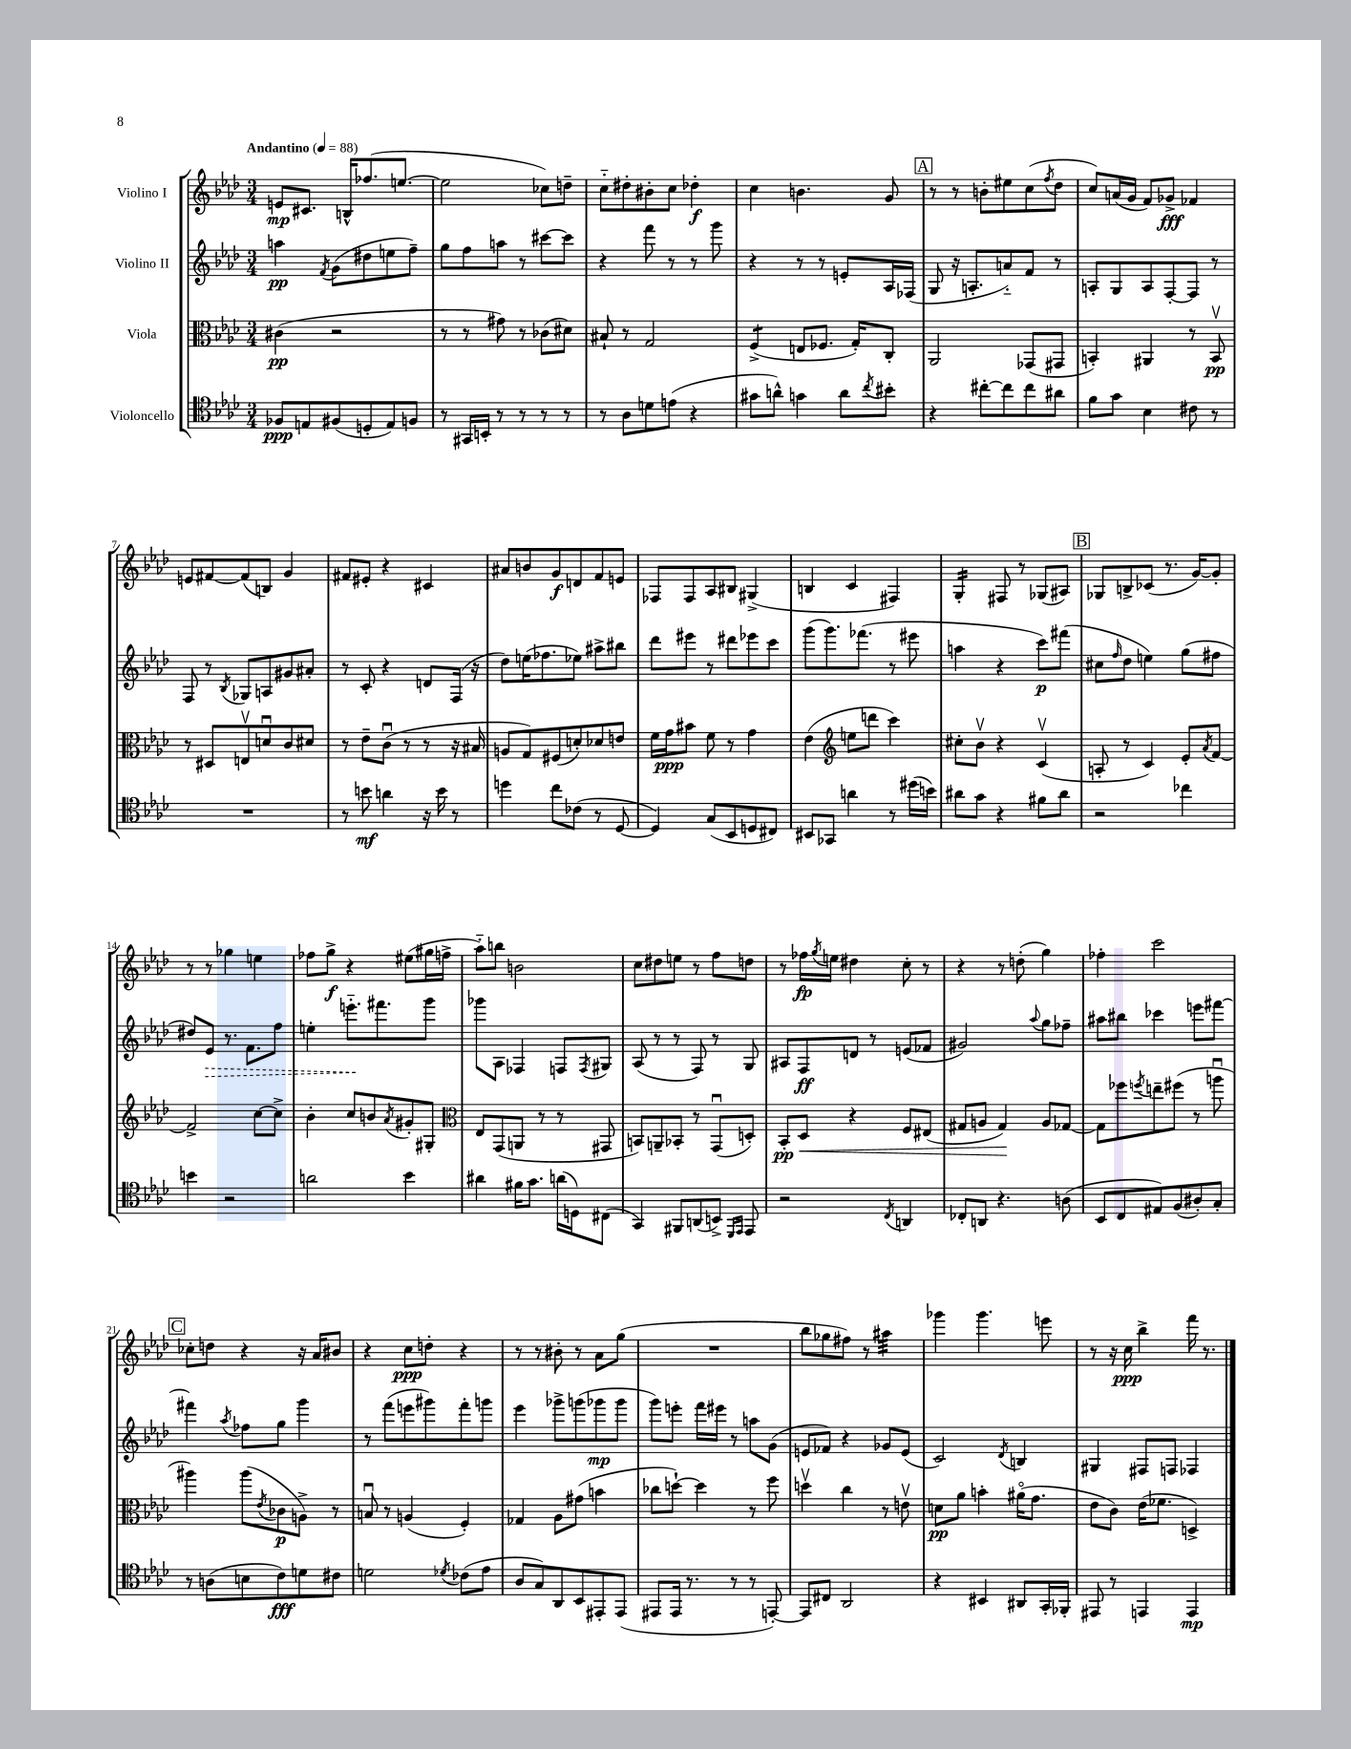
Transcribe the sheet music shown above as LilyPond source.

<<
\new StaffGroup <<
\new Staff = "s0" \with { instrumentName = "Violino I" } {
    \clef treble \key aes \major \numericTimeSignature \time 3/4 \tempo "Andantino" 4 = 88
    e'8\mp cis'8. b16-^ fes''8.( e''8.~ |
    e''2 ces''8) d''8-- |
    c''8-_ dis''8-. bis'8-. c''8 des''4-.\f |
    c''4 b'4. g'8 |
    \mark \markup { \box "A" } r8 r8 b'8-. eis''8 c''8( \acciaccatura { f''8 } des''8 |
    c''8) a'16( g'16 f'8) ges'8->\fff fes'4 |
    e'8 fis'8~ fis'8( b8) g'4 |
    fis'8 eis'8-. r4 cis'4 |
    ais'8 b'8 g'8\f d'8 f'8 e'8 |
    fes8 fes8 aes8 bis8 gis4->( |
    b4 c'4 fis4) |
    g4:16-. fis8 r8 ges8( ais8) |
    \mark \markup { \box "B" } ges8 b8-> ces'8( r8. g'16~) g'8-. |
    r8 r8 ges''4 e''4 |
    fes''8 g''8->\f r4 eis''8( gis''16 f''16-> |
    aes''8-_) b''8 b'2 |
    c''8 dis''8 e''8 r8 f''8 d''8 |
    r8 fes''16\fp \acciaccatura { g''8 } e''16 dis''4 c''8-. r8 |
    r4 r8 d''8-.( g''4) |
    fes''4-. c'''2 |
    \mark \markup { \box "C" } ces''8-. d''8 r4 r16 aes'16 bis'8 |
    r4 c''8\ppp d''8-. r4 |
    r8 r8 bis'8-. r8 aes'8 g''8( |
    R2. |
    bes''8 ges''8 fis''8) r8 ais''4:32 |
    ges'''4 ges'''4. e'''8 |
    r8 r16 c''16\ppp bes''4-> f'''16 r8. \bar "|." |
}
\new Staff = "s1" \with { instrumentName = "Violino II" } {
    \clef treble \key aes \major \numericTimeSignature \time 3/4
    a''4\pp \acciaccatura { f'8 } g'8( dis''8 e''8 f''8--) |
    g''8 f''8 a''8 r8 cis'''8~ cis'''8 |
    r4 f'''8 r8 r8 g'''8 |
    r4 r8 r8 e'8-. aes16 fes16( |
    \mark \markup { \box "A" } g8 r16 a8.-. a'8-_) f'8 r8 |
    a8-. g8 a8 f8~-. f8 r8 |
    f8 r8 \acciaccatura { bes8 } ges8 a8 gis'8 ais'8-. |
    r8 c'8-. r4 d'8 f16( r16 |
    des''8) e''16( fes''8. ees''8) ais''8-> bis''8 |
    des'''8 eis'''8 r8 dis'''8 ees'''8 c'''8 |
    g'''8( g'''8.) fes'''8.( r8 eis'''8 |
    a''4 r4 c'''8\p) fis'''8( |
    \mark \markup { \box "B" } cis''8 \grace { f''16 } des''8 e''4) g''8( fis''8 |
    dis''8) \once \override Hairpin.style = #'dashed-line ees'8\> r8. f'8. f''8 |
    e''4-. e'''8.-_\! fis'''8. g'''8 |
    ges'''8 aes8 fes4 f8 \acciaccatura { f8 } gis8 |
    aes8( r8 r8 f8) r8 g8 |
    ais8 f8\ff d'8 r8 e'8( fes'8 |
    gis'2) \appoggiatura { aes''8 } g''8 fes''8-- |
    ais''8 bis''8 ces'''4 e'''8 fis'''8~ |
    \mark \markup { \box "C" } fis'''4 \acciaccatura { aes''8 } fes''8 g''8 g'''4 |
    r8 f'''8( e'''8 gis'''8) f'''8-. g'''8 |
    ees'''4 ges'''8-> g'''8( ges'''8\mp ges'''8 |
    g'''8) e'''8-. f'''16 eis'''16 r8 a''8 g'8( |
    e'8 fes'8) r4 ges'8 e'8( |
    c'2) \acciaccatura { des'8 } b4 |
    gis4 fis8 f8 fes4 \bar "|." |
}
\new Staff = "s2" \with { instrumentName = "Viola" } {
    \clef alto \key aes \major \numericTimeSignature \time 3/4
    cis'4\pp( r2 |
    r8 r8 gis'8) r8 ces'8( dis'8) |
    bis8-! r8 g2 |
    f4:8->( e8 fes8. g16-.) c8-. |
    \mark \markup { \box "A" } aes,2 ges,8( gis,8 |
    b,4-.) ais,4 r8 b,8\upbow\pp |
    r8 dis8 e8\upbow d'8\downbow c'8 dis'8 |
    r8 ees'8-- c'8\downbow( r8 r8 r16 bis16 |
    a8 g8) fis8( d'8-.) des'8 e'8 |
    f'16 g'16\ppp bis'8 f'8 r8 g'4 |
    ees'4( \clef treble e''8 d'''8 c'''4) |
    cis''8-. bes'8\upbow r4 c'4\upbow( |
    \mark \markup { \box "B" } a8-. r8 c'4) ees'8-. \acciaccatura { aes'8 } f'8~ |
    f'2-> c''8~ c''8-> |
    bes'4-. c''8 b'8 \acciaccatura { aes'8 } gis'8-. gis8-. |
    \clef alto ees8 g,8( a,8 r8 r8 gis,8 |
    b,8) a,8-- bes,8-. r8 g,8\downbow( d8-.) |
    bes,8-.\pp des8\< r4 f8 eis8( |
    gis8 a8 gis4\!) a8 ges8~ |
    ges8 fes''8 \acciaccatura { f''8 } e''8-- fis''8( r8 a''8\downbow |
    \mark \markup { \box "C" } ais''4) ais''8( \acciaccatura { ees'8 } ces'8\p a8->) r8 |
    b8\downbow r8 a4( f4-.) |
    ges4 aes8 gis'8( b'4 |
    ces''8 d''8~-!) d''4 r8 f''8 |
    d''4\upbow c''4 r8 e'8\upbow |
    d'8\pp aes'8 b'4-. ais'16\flageolet( g'8. |
    ees'8 c'8) ees'16( fes'8. d4->) \bar "|." |
}
\new Staff = "s3" \with { instrumentName = "Violoncello" } {
    \clef tenor \key aes \major \numericTimeSignature \time 3/4
    fes8\ppp e8 fis8( d8-. e8) f8 |
    r8 gis,16 b,16-. r8 r8 r8 r8 |
    r8 aes8 d'8 e'8( r4 |
    gis'8 a'8-^) g'4 a'8 \acciaccatura { c''8 } bis'8-. |
    \mark \markup { \box "A" } r4 cis''8~-. cis''8 cis''8 ais'8 |
    f'8 g'8 bes4 cis'8 r8 |
    R2. |
    r8 b'8\mf a'4 r16 b'16 r8 |
    d''4 c''8 ces'8( r8 des8~ |
    des4) g8( bes,8 d8 cis8) |
    bis,8 ges,8 a'4 r8 dis''16( b'16) |
    ais'8 g'8 r4 fis'8 ais'8 |
    \mark \markup { \box "B" } r2 ces''4 |
    b'4 r2 |
    a'2 bes'4 |
    ais'4 fis'16 g'8. a'16( d16) cis8( |
    g,4) fis,8 a,8( b,8->) \grace { des,16 ees,16 } ees,8 |
    r2 \acciaccatura { c8 } a,4 |
    ces8-. a,8 r4. a8( |
    bes,8 c8 eis8) f8( ais8-.) g8-. |
    \mark \markup { \box "C" } r8 a8( b8 c'8\fff) d'8 cis'8 |
    d'2 \acciaccatura { des'8 } ces'8( ees'8 |
    aes8 g8) aes,8 bes,8 eis,8-. eis,8( |
    eis,8 eis,16 r8. r8 r8 e,8~-.) |
    e,8 cis8 aes,2 |
    r4 bis,4 ais,8 g,16-. fes,16-. |
    eis,8 r8 e,4 e,4\mp \bar "|." |
}
>>
>>
